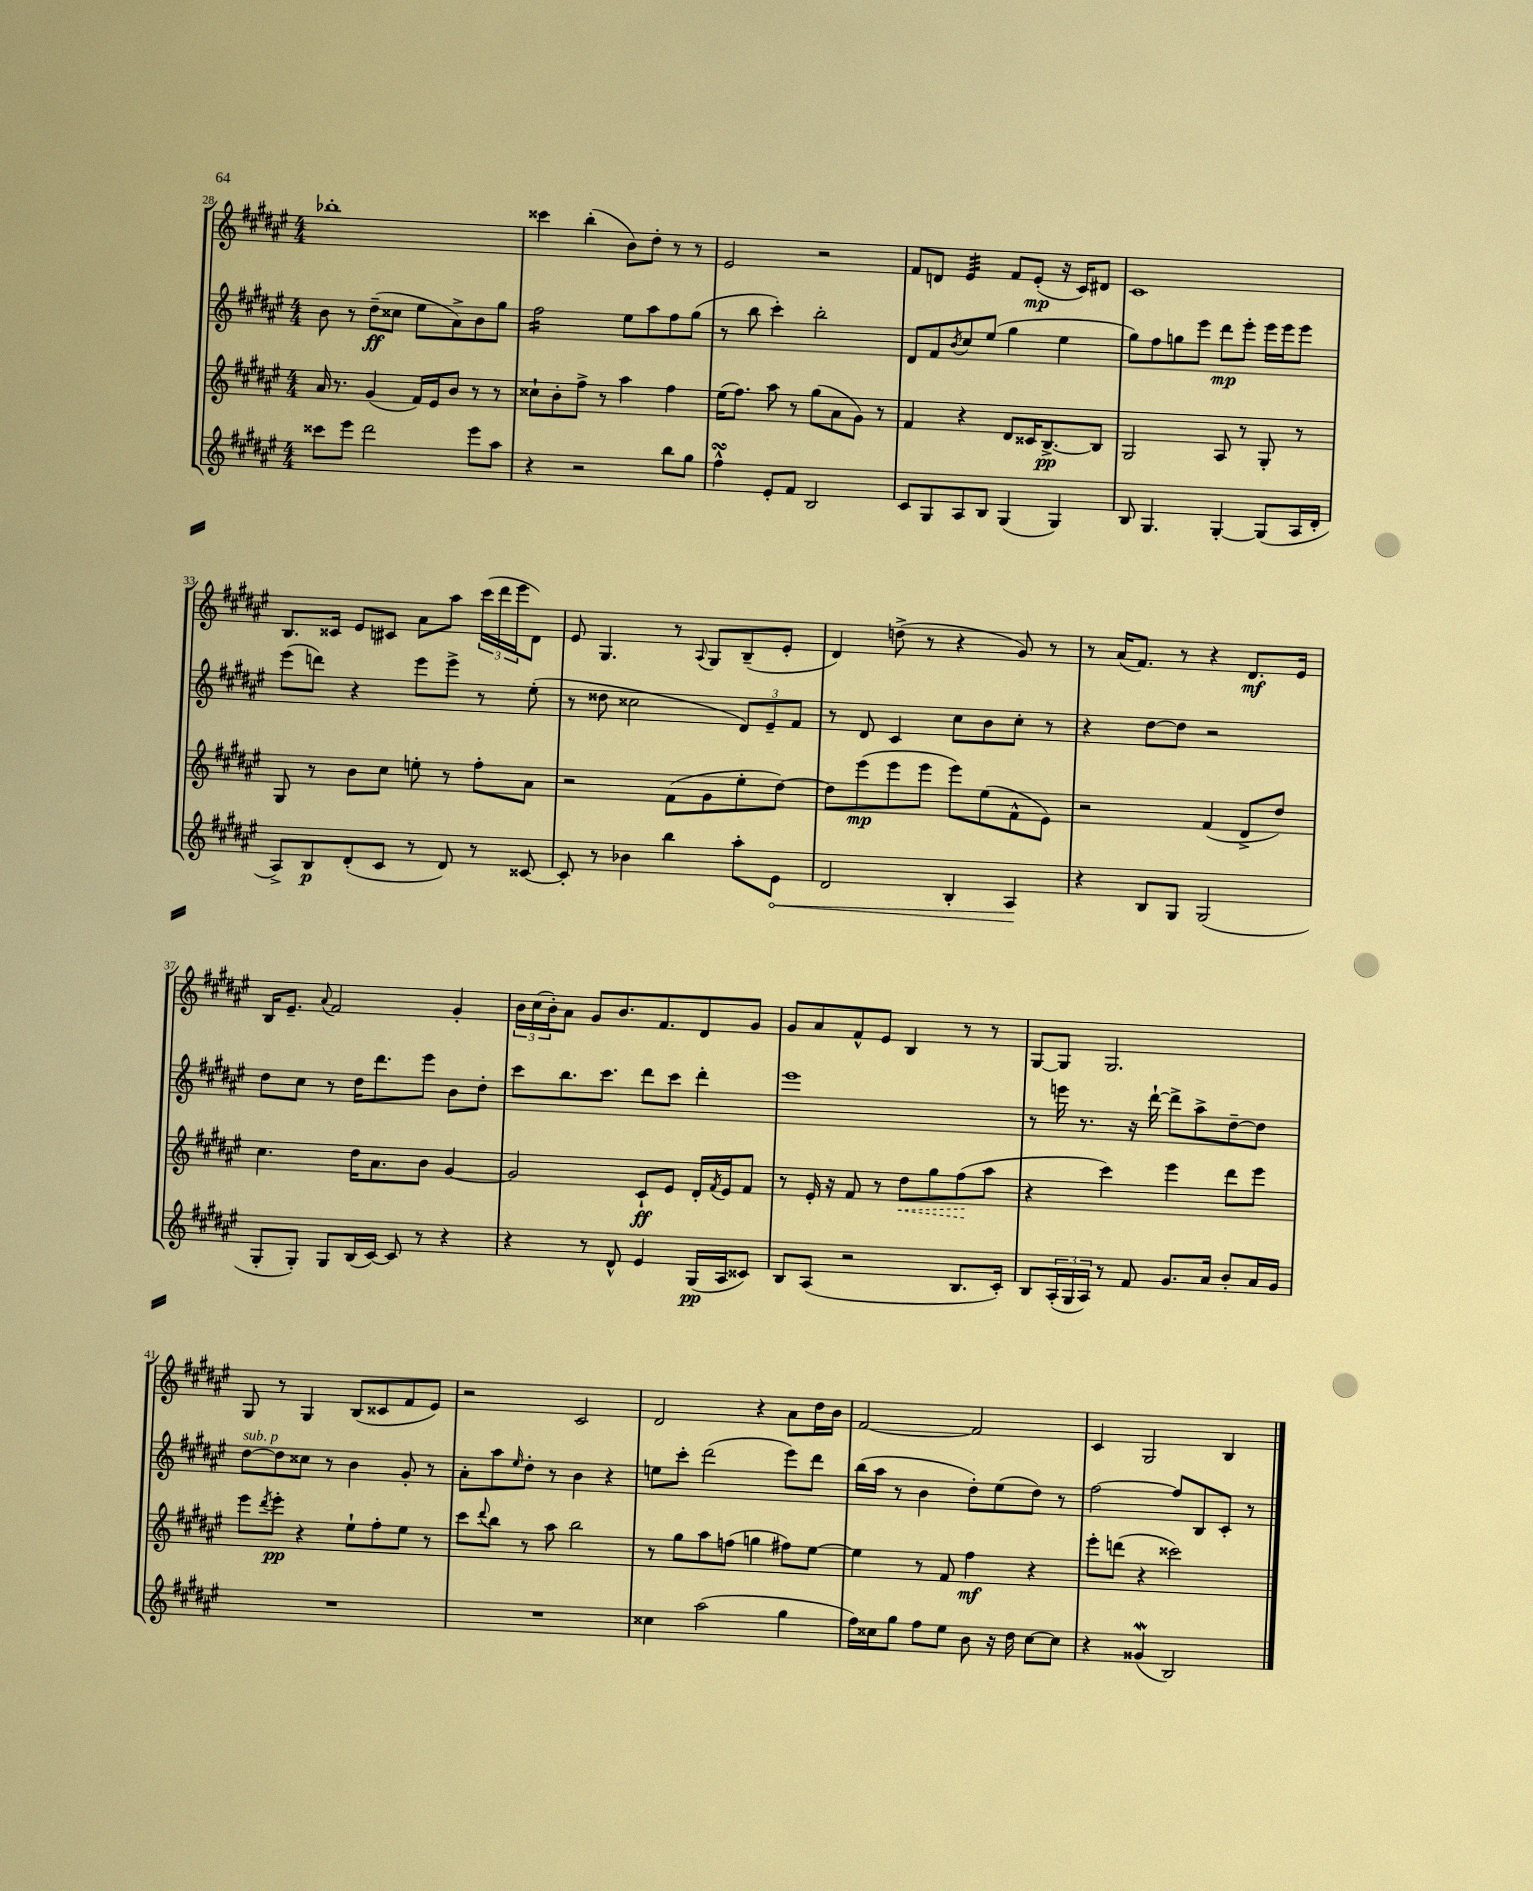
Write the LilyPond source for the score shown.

<<
\new StaffGroup <<
\new Staff = "s0" {
    \clef treble \key fis \major \numericTimeSignature \time 4/4
    bes''1-. |
    cisis'''4 b''4-.( b'8) dis''8-. r8 r8 |
    eis'2 r2 |
    fis'8 d'8 eis'4:32 fis'8 eis'8-.\mp( r16 cis'16) dis'8 |
    cis'1 |
    b8. cisis'16 eis'8 cis'8 ais'8 ais''8 \tuplet 3/2 { cis'''16( dis'''16 eis'''16 } dis'8) |
    eis'8 gis4. r8 \appoggiatura { ais8 } gis8 b8--( eis'8-. |
    dis'4) d''8->( r8 r4 gis'8) r8 |
    r8 ais'16( fis'8.) r8 r4 dis'8.\mf eis'16 |
    b16 eis'8.-- \appoggiatura { ais'8 } fis'2 gis'4-. |
    \tuplet 3/2 { b'16 cis''16( b'16-.) } ais'8 gis'8 b'8. fis'8. dis'8 gis'8 |
    gis'8 ais'8 fis'8-^ eis'8 b4 r8 r8 |
    gis8~ gis8 gis2. |
    gis8 r8 gis4 b8( cisis'8 fis'8 eis'8) |
    r2 cis'2 |
    dis'2 r4 ais'8 dis''16 b'16 |
    fis'2~ fis'2 |
    cis'4 gis2 b4 \bar "|." |
}
\new Staff = "s1" {
    \clef treble \key fis \major \numericTimeSignature \time 4/4
    b'8 r8 dis''8--\ff( cisis''8 eis''8 ais'8->) b'8 gis''8 |
    fis''2:16 eis''8 ais''8 fis''8 gis''8( |
    r8 b''8 cis'''4-.) b''2-. |
    dis'8 fis'8 \acciaccatura { b'8 } cis''8 eis''8( gis''4 eis''4 |
    gis''8) fis''8 g''8 eis'''8 dis'''8\mp eis'''8-. eis'''16 eis'''16 eis'''8 |
    eis'''8( d'''8) r4 eis'''8 eis'''8-> r8 eis''8-.( |
    r8 disis''8 cisis''2 \tuplet 3/2 { dis'8) eis'8-- fis'8 } |
    r8 dis'8 cis'4 cis''8 b'8 cis''8-. r8 |
    r4 dis''8~ dis''8 r2 |
    dis''8 cis''8 r8 dis''16 dis'''8. eis'''8 b'8 dis''8-. |
    cis'''8 b''8. cis'''8. dis'''8 cis'''8 dis'''4-. |
    eis'''1 |
    r8 e'''16 r8. r16 dis'''16~-! dis'''8-> ais''8-> dis''8~-- dis''8 |
    dis''8~^\markup { \italic "sub. p" } dis''8 cisis''8 r8 b'4 gis'8-. r8 |
    ais'8-. ais''8 \grace { eis''16 } dis''8-. r8 b'4 r4 |
    e''8 cis'''8-. dis'''2( eis'''8) dis'''8 |
    b''16( ais''16 r8 b'4 dis''8-.) eis''8( dis''8) r8 |
    fis''2~ fis''8 b8 cis'8-. r8 \bar "|." |
}
\new Staff = "s2" {
    \clef treble \key fis \major \numericTimeSignature \time 4/4
    ais'16 r8. gis'4( fis'16) eis'16 b'8 r8 r8 |
    cisis''8-! b'8-. fis''8-> r8 ais''4 fis''4 |
    eis''16( fis''8.) ais''8 r8 gis''8( ais'8 gis'8) r8 |
    fis'4 r4 dis'8 cisis'16 b8.~->\pp b8 |
    gis2 ais8 r8 gis8-. r8 |
    gis8 r8 b'8 cis''8 e''8-. r8 fis''8-. ais'8 |
    r2 fis'8( gis'8 eis''8-. dis''8~) |
    dis''8 eis'''8\mp( eis'''8 eis'''8 eis'''8) eis''8( fis'8-^ eis'8) |
    r2 fis'4( dis'8-> dis''8) |
    cis''4. dis''16 ais'8. b'8 gis'4~ |
    gis'2 cis'8-!\ff eis'8 dis'16-. \acciaccatura { fis'8 } eis'16 fis'8 |
    r8 eis'16-. r16 fis'8 r8 \once \override Hairpin.style = #'dashed-line dis''8\< gis''8 fis''8\!( ais''8 |
    r4 cis'''4) eis'''4 dis'''8 eis'''8 |
    eis'''8 \acciaccatura { dis'''8 } eis'''8-.\pp r4 eis''8-! fis''8-. eis''8 r8 |
    cis'''8 \appoggiatura { dis'''8 } b''8 r8 ais''8 b''2 |
    r8 gis''8 ais''8 f''8( g''4 fis''8) eis''8~ |
    eis''4 r8 fis'8 fis''4\mf r4 |
    eis'''8-. d'''8( r4 cisis'''2) \bar "|." |
}
\new Staff = "s3" {
    \clef treble \key fis \major \numericTimeSignature \time 4/4
    cisis'''8 eis'''8 dis'''2 eis'''8 ais''8 |
    r4 r2 b''8 gis''8 |
    fis''4-^\turn eis'8-. fis'8 b2 |
    cis'8 gis8 ais8 b8 gis4( gis4) |
    b8 gis4. gis4~-. gis8( ais16 dis'16-. |
    ais8->) b8\p dis'8-.( cis'8 r8 dis'8) r8 cisis'8~ |
    cisis'8-. r8 bes'4 b''4 ais''8-. \once \override Hairpin.circled-tip = ##t eis'8\< |
    dis'2 b4-. ais4\! |
    r4 b8 gis8 gis2( |
    gis8-. gis8-.) gis8 b16( cis'16~) cis'8 r8 r4 |
    r4 r8 dis'8-^ eis'4 gis16\pp( ais16 cisis'8) |
    b8 ais8( r2 b8. cis'16-.) |
    b8 \tuplet 3/2 { ais16-.( gis16 ais16) } r8 fis'8 gis'8. ais'16 b'8-. ais'16 gis'16 |
    R1 |
    R1 |
    cisis''4 ais''2( gis''4 |
    fis''16) cisis''16 gis''8 fis''8 eis''8 b'8 r16 dis''16 cisis''8~ cisis''8 |
    r4 gisis'4\mordent( b2) \bar "|." |
}
>>
>>
\layout { \context { \Score currentBarNumber = #28 } }
